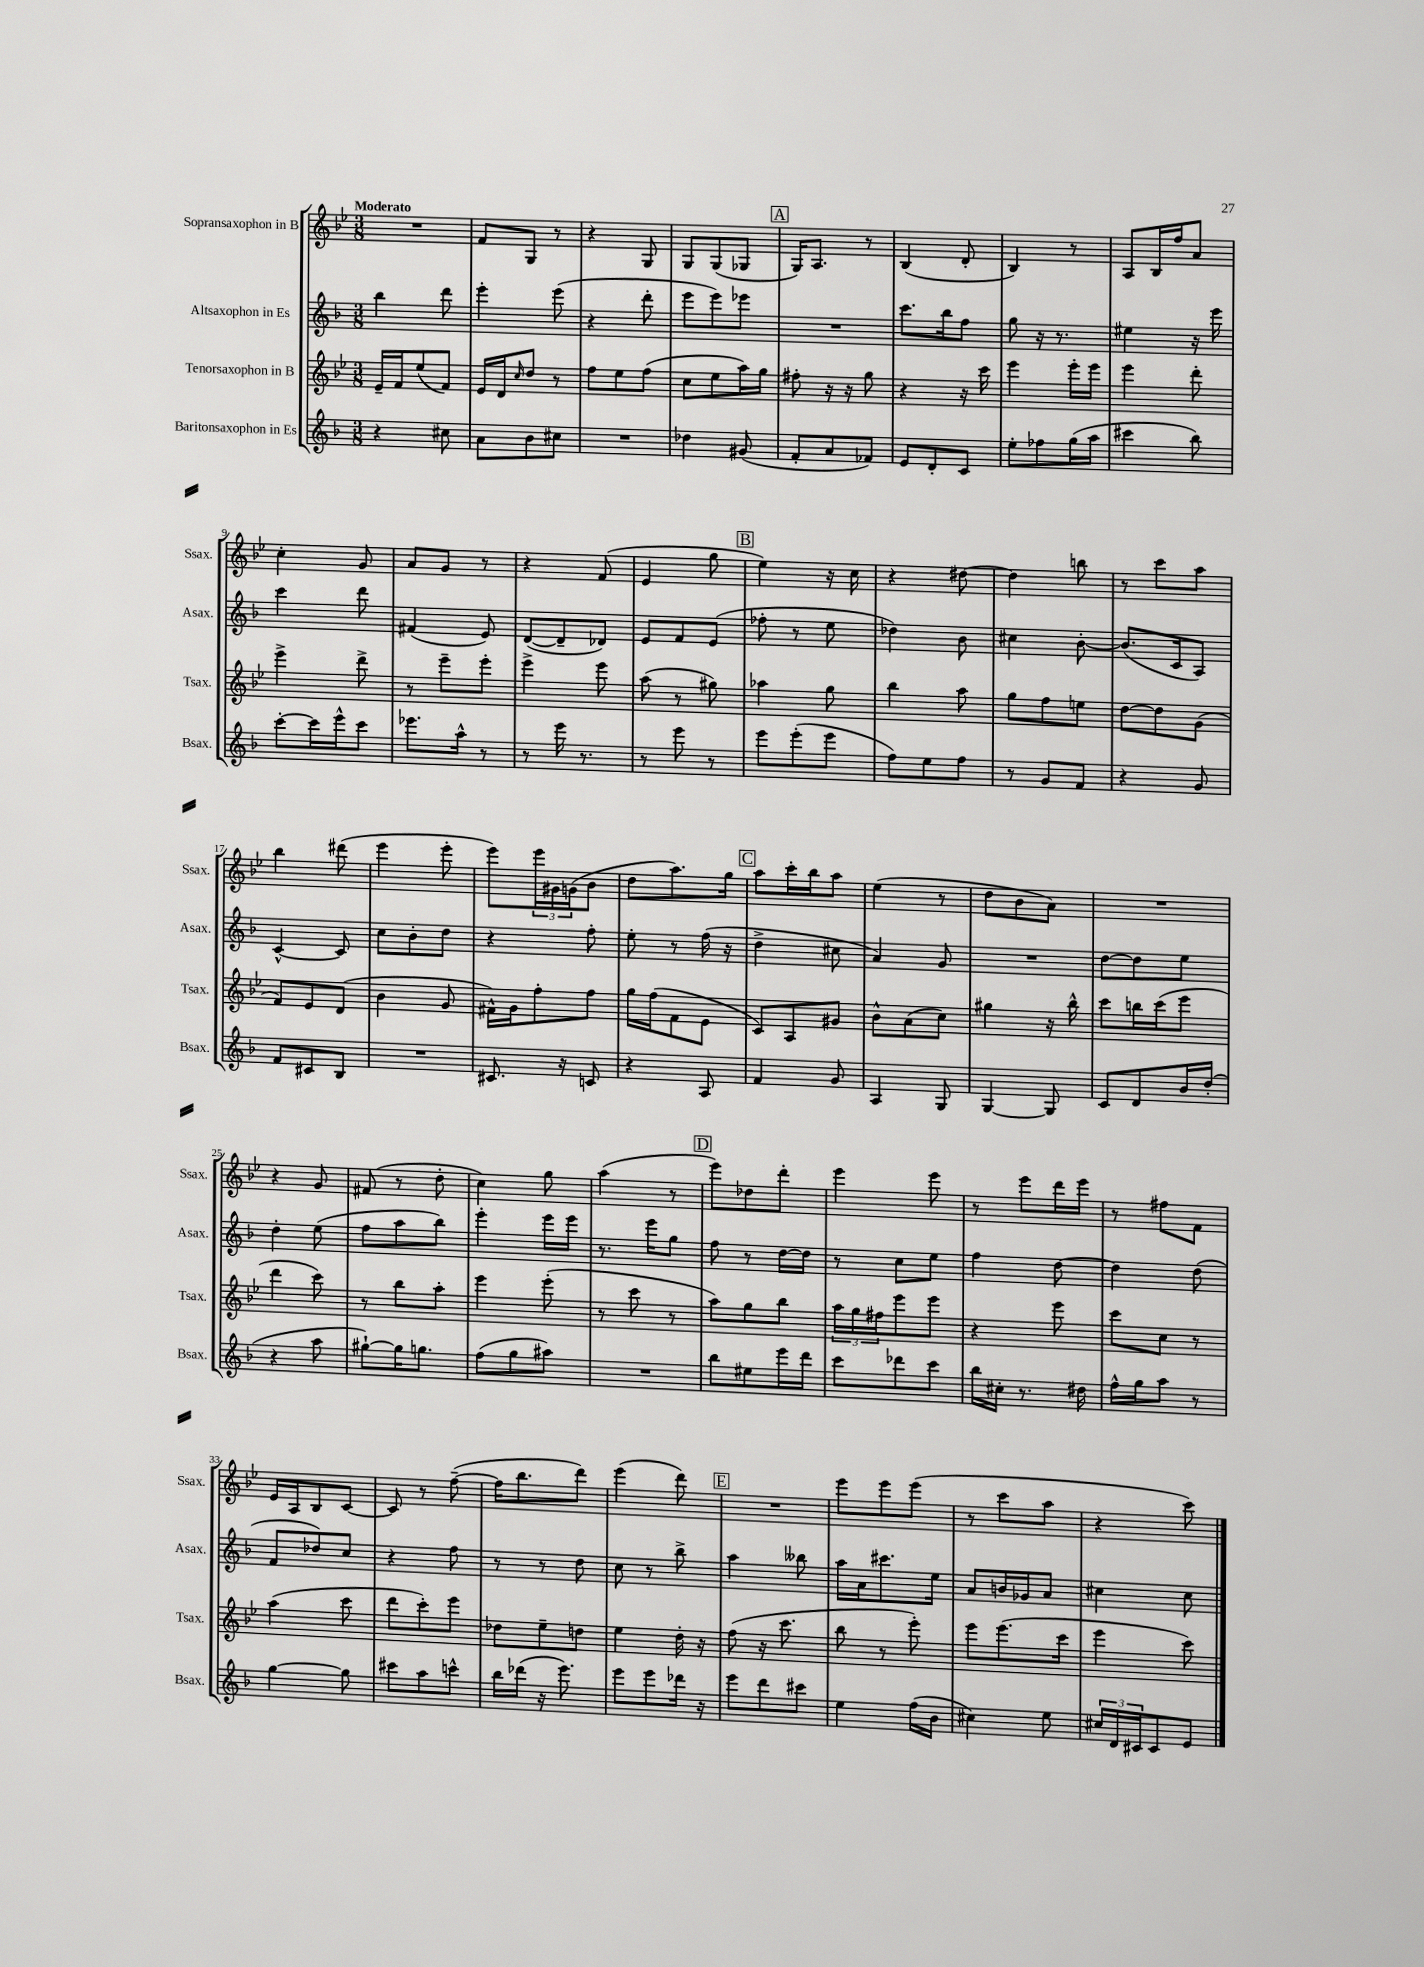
<<
\new StaffGroup <<
\new Staff = "s0" \with { instrumentName = "Sopransaxophon in B" shortInstrumentName = "Ssax." } {
    \clef treble \key bes \major \numericTimeSignature \time 3/8 \tempo "Moderato"
    R4. |
    f'8 g8 r8 |
    r4 g8 |
    g8 g8( ges8 |
    \mark \markup { \box "A" } g16) a8. r8 |
    bes4( d'8-. |
    bes4) r8 |
    a8 bes16 f''16 a'8 |
    c''4-. g'8 |
    a'8 g'8 r8 |
    r4 f'8( |
    ees'4 g''8 |
    \mark \markup { \box "B" } ees''4) r16 c''16 |
    r4 dis''8~ |
    dis''4 b''8 |
    r8 c'''8 a''8 |
    bes''4 dis'''8( |
    ees'''4 ees'''8-. |
    ees'''8) \tuplet 3/2 { ees'''16 gis'16 g'16( } bes'8 |
    d''8 a''8.) g''16 |
    \mark \markup { \box "C" } a''8 c'''16-. bes''16 a''8 |
    ees''4( r8 |
    d''8 bes'8 a'8) |
    R4. |
    r4 g'8 |
    fis'8( r8 d''8-. |
    c''4) g''8 |
    a''4( r8 |
    \mark \markup { \box "D" } ees'''8) des''8 d'''8-. |
    ees'''4 ees'''8 |
    r8 ees'''8 d'''16 ees'''16 |
    r8 fis''8 f'8 |
    ees'16 a16 bes8 c'8~ |
    c'8 r8 f''8~--( |
    f''16 bes''8. d'''8) |
    ees'''4( d'''8) |
    \mark \markup { \box "E" } R4. |
    ees'''8 ees'''8 ees'''8( |
    r8 c'''8 a''8 |
    r4 c'''8) \bar "|." |
}
\new Staff = "s1" \with { instrumentName = "Altsaxophon in Es" shortInstrumentName = "Asax." } {
    \clef treble \key f \major \numericTimeSignature \time 3/8
    bes''4 d'''8 |
    e'''4-. e'''8( |
    r4 d'''8-. |
    e'''8 e'''8) ees'''8 |
    \mark \markup { \box "A" } R4. |
    c'''8. bes''16 f''8 |
    g''8 r16 r8. |
    eis''4 r16 e'''16 |
    c'''4 d'''8 |
    fis'4( e'8) |
    d'8~( d'8-- des'8) |
    e'8 f'8 e'8( |
    \mark \markup { \box "B" } fes''8-. r8 e''8 |
    des''4) bes'8 |
    cis''4 bes'8~-. |
    bes'8.( c'16 a8) |
    c'4~-^ c'8 |
    c''8 bes'8-. d''8 |
    r4 f''8-. |
    e''8-. r8 f''16( r16 |
    \mark \markup { \box "C" } d''4-> cis''8 |
    a'4) g'8 |
    R4. |
    d''8~ d''8 e''8 |
    d''4-. e''8( |
    f''8 a''8 bes''8) |
    e'''4-. e'''16 e'''16 |
    r8. e'''16 g''8 |
    \mark \markup { \box "D" } f''8 r8 d''16~ d''16 |
    r8 c''8 e''8 |
    f''4 d''8~ |
    d''4 d''8( |
    f'8 des''8) c''8 |
    r4 f''8 |
    r8 r8 d''8 |
    c''8 r8 bes''8-> |
    \mark \markup { \box "E" } a''4 beses''8 |
    a''16 a'16 cis'''8. e''16 |
    a'8 b'16 ges'16 a'8 |
    cis''4 cis''8 \bar "|." |
}
\new Staff = "s2" \with { instrumentName = "Tenorsaxophon in B" shortInstrumentName = "Tsax." } {
    \clef treble \key bes \major \numericTimeSignature \time 3/8
    ees'16-- f'16 ees''8( f'8) |
    ees'16 d'16 \grace { c''16 } d''8 r8 |
    f''8 ees''8 f''8( |
    c''8 ees''8 a''16) g''16 |
    \mark \markup { \box "A" } fis''8-. r16 r16 g''8 |
    r4 r16 c'''16 |
    ees'''4 ees'''16-. ees'''16 |
    ees'''4 d'''8-. |
    ees'''4-> d'''8-> |
    r8 ees'''8-- ees'''8-. |
    ees'''4-> ees'''8 |
    a''8( r8 gis''8) |
    \mark \markup { \box "B" } aes''4 g''8 |
    bes''4 a''8 |
    g''8 f''8 e''8 |
    d''8~ d''8 g'8( |
    f'8) ees'8 d'8( |
    bes'4 g'8 |
    fis'16-^) g'16 f''8-. f''8 |
    g''16 f''16( f'8 ees'8 |
    \mark \markup { \box "C" } c'8) a8 gis'8 |
    bes'8-^ a'8( c''8) |
    gis''4 r16 bes''16-^ |
    c'''8 b''16 c'''16( ees'''8 |
    d'''4 c'''8) |
    r8 bes''8 a''8-. |
    ees'''4 ees'''8-.( |
    r8 c'''8 r8 |
    \mark \markup { \box "D" } a''8) g''8 bes''8 |
    \tuplet 3/2 { a''16 g''16 fis''16 } ees'''8 ees'''8 |
    r4 ees'''8 |
    c'''8 c''8 r8 |
    a''4( c'''8 |
    d'''8 c'''8-.) ees'''8 |
    des''8 ees''8-- d''8 |
    ees''4 d''16-. r16 |
    \mark \markup { \box "E" } f''8( r16 c'''8. |
    bes''8 r8 ees'''8-.) |
    ees'''8 ees'''8.( c'''16 |
    ees'''4 c'''8) \bar "|." |
}
\new Staff = "s3" \with { instrumentName = "Baritonsaxophon in Es" shortInstrumentName = "Bsax." } {
    \clef treble \key f \major \numericTimeSignature \time 3/8
    r4 cis''8 |
    a'8 bes'8 cis''8 |
    R4. |
    des''4 gis'8( |
    \mark \markup { \box "A" } f'8-. a'8 fes'8) |
    e'8 d'8-. c'8 |
    e''8-. fes''8 g''16( a''16 |
    cis'''4 bes''8) |
    c'''8~-. c'''16 e'''16-^ c'''8 |
    ees'''8. a''16-^ r8 |
    r8 e'''16 r8. |
    r8 e'''8 r8 |
    \mark \markup { \box "B" } e'''8 e'''8-.( e'''8 |
    f''8) e''8 f''8 |
    r8 g'8 f'8 |
    r4 g'8 |
    f'8 cis'8 bes8 |
    R4. |
    cis'8. r16 c'8 |
    r4 a8 |
    \mark \markup { \box "C" } f'4 g'8 |
    a4 g8 |
    g4~ g8 |
    c'8 d'8 bes'16 d''16-.( |
    r4 a''8 |
    gis''8~-!) gis''16 g''8. |
    f''8( g''8 ais''8) |
    R4. |
    \mark \markup { \box "D" } bes''8 eis''8 e'''16 d'''16 |
    c'''8 des'''8 c'''8 |
    bes''16 cis''16-. r8. dis''16 |
    f''16-^ g''16 a''8 r8 |
    g''4~ g''8 |
    cis'''8 a''8 c'''8-^ |
    bes''16 des'''16( r16 e'''8.) |
    e'''8 e'''8 des'''16 r16 |
    \mark \markup { \box "E" } e'''8 d'''8 cis'''8 |
    e''4 f''16( bes'16 |
    cis''4) e''8 |
    \tuplet 3/2 { cis''16 d'16 cis'16 } cis'8 e'8 \bar "|." |
}
>>
>>
